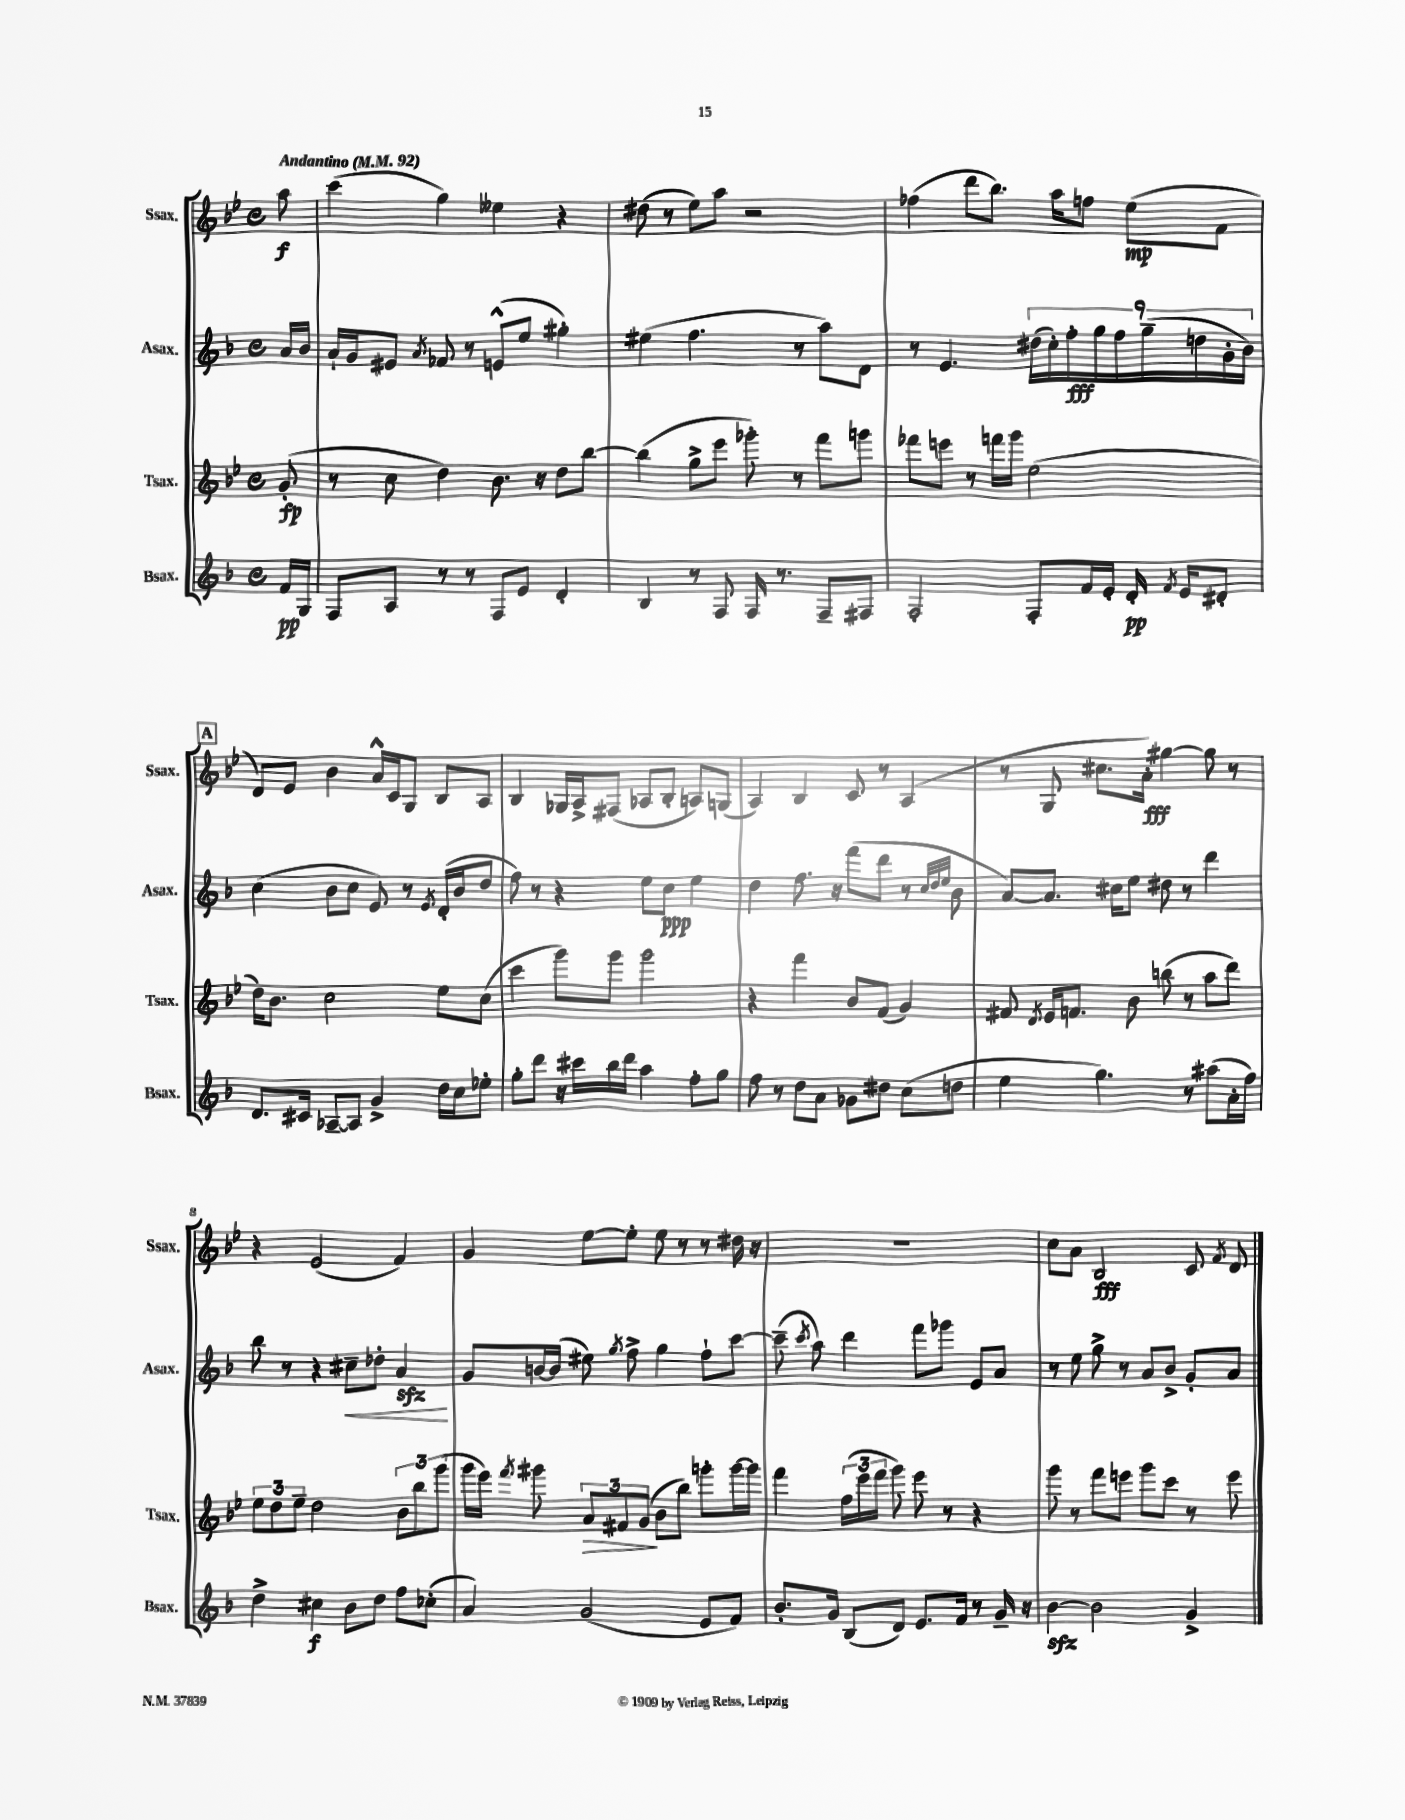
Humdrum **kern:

**kern	**kern	**kern	**kern
*staff4	*staff3	*staff2	*staff1
*clefG2	*clefG2	*clefG2	*clefG2
*k[b-]	*k[b-e-]	*k[b-]	*k[b-e-]
*M4/4	*M4/4	*M4/4	*M4/4
*met(c)	*met(c)	*met(c)	*met(c)
*MM92	*MM92	*MM92	*MM92
16f/LL	(8g'/	16a/LL	8aa\
16G/JJ	.	16b-/JJ	.
=	=	=	=
8F/L	8r	16a`/LL	(4ccc\
.	.	16g/J	.
8A/J	8cc\	8e#/J	.
.	.	8qa/	.
8r	4dd\)	8f-/	4gg\)
8r	.	8r	.
8F/L	8.b-\	(8e^^/L	4ee--\
8e/J	.	8ee/J	.
.	16r	.	.
4d'/	8dd\L	4gg#'\)	4r
.	[8bb-\J	.	.
=	=	=	=
4B-/	(4bb-\]	(4ee#\	(8dd#\
.	.	.	8r
8r	8gg^\L	4.ff\	8ee-\L)
8F/	8eee-\J	.	8aa\J
16F/	8ggg-'\)	.	2r
8.r	.	.	.
.	8r	8r	.
8F~/L	8fff\L	8aa\L)	.
8F#/J	8ggg\J	8d\J	.
=	=	=	=
2F'/	8fff-\L	8r	(4ff-\
.	8eee\J	4.e/	.
.	8r	.	8ddd\L
.	16fff\LL	.	8.bb-\J)
.	16ggg\JJ	.	.
8F'/L	(2ee-\	(18dd#\LL	.
.	.	18cc'\)	.
.	.	.	16aa\LK
.	.	18ff'\	.
16f/L	.	.	8ff\J
.	.	18gg\	.
16e'/JJ	.	.	.
.	.	18ff\	.
16d'/	.	.	(8ee-\L
.	.	(18gg~\	.
8qf/	.	.	.
16e/LK	.	.	.
.	.	18dd\	.
8d#'/J	.	.	8f\J
.	.	18g'\	.
.	.	18b-\JJ)	.
=	=	=	=
8.d/L	16dd\LK)	(4cc\	8d/L)
.	8.b-\J	.	.
.	.	.	8e-/J
16c#/Jk	.	.	.
[8A-~/L	2cc\	8b-\L	4b-\
8A-/]J	.	8cc\J	.
4g^/	.	8e/)	16a^^/LL
.	.	.	16c/J
.	.	8r	8G/J
.	.	8qe/	.
16dd\LL	8ee-\L	(16d'/LL	8B-/L
16cc\J	.	16b-/J	.
8ee-'\J	(8cc\J	8dd/J	8A/J
=	=	=	=
8gg'\L	4ccc\	8ff\)	4B-/
8ddd\J	.	8r	.
16r	8ggg\L)	4r	16G-/LL
16ccc#\LL	.	.	16A^/J
16bb-\	8ggg\J	.	(8F#/J
16ddd\JJ	.	.	.
4aa\	2ggg\	8ee\L	8A-/L
.	.	8cc\J	8B-'/J
8ff'\L	.	4ee\	8A/L)
8gg\J	.	.	(8G/J
=	=	=	=
8ff\	4r	4dd\	4A/)
8r	.	.	.
8dd\L	4fff\	8.ff\	4B-/
8a\J	.	.	.
.	.	16r	.
8g-\L	8b-/L	(8fff\L	8c/
8dd#\J	(8f/J	8ddd\J	8r
(8cc\L	4g/)	8r	(4A/
.	.	32qqcc/LLL	.
.	.	32qqdd/	.
.	.	32qqee/JJJ	.
8dd\J	.	8b-\	.
=	=	=	=
4ee\	8f#/	[8a/L)	8r
.	8qd/	.	.
.	16e-/LK	8.a/]J	8G/
.	8.f/J	.	.
4.gg\)	.	.	8.cc#\L
.	.	16cc#\LK	.
.	8b-\	8ee\J	.
.	.	.	16a'\Jk)
.	(8bb\	8dd#\	[4gg#\
8r	8r	8r	.
(8aa#\L	8aa\L	4ddd\	8gg#\]
16a'\L	8ddd\J)	.	8r
16ff\JJ)	.	.	.
=	=	=	=
4dd^\	12ee-\L	8bb-\	4r
.	12dd\	.	.
.	.	8r	.
.	12ee-~\J	.	.
4cc#\	2dd\	4r	(2e-/
8b-\L	.	8cc#~\L	.
8dd\J	.	8dd-'\J	.
8ff\L	12b-\L	4a/	4f/)
.	12bb-\	.	.
(8cc-'\J	.	.	.
.	(12ggg\J	.	.
=	=	=	=
4a/)	16ggg\LL	8g/L	4g/
.	16eee-\JJ)	.	.
.	8qfff/	.	.
.	8ggg#\	[16b/L	.
.	.	(16b/]JJ	.
(2g/	12a/L	8ee#\)	[8ee-\L
.	12f#/	.	.
.	.	8qgg/	.
.	.	8ff^\	8ee-'\]J
.	(12g/J	.	.
.	8b-\L	4gg\	8ee-\
.	8bb-\J)	.	8r
8e/L	8ggg'\L	8ff`\L	8r
8f/J)	[16ggg\L	[8ccc\J	16dd#\
.	16ggg\]JJ	.	16r
=	=	=	=
8.b-'/L	4fff\	(8ccc~\]	1r
.	.	8qccc/	.
.	.	8aa\)	.
16g/Jk	.	.	.
(8B-/L	(24ff\LL	4ddd\	.
.	24eee-\	.	.
.	24fff\JJ	.	.
8d/J)	8ggg\)	.	.
8.e/L	8eee-\	8fff\L	.
.	8r	8ggg-\J	.
16f/Jk	.	.	.
8r	4r	8e/L	.
16g~/	.	8a/J	.
16r	.	.	.
=	=	=	=
[4b-\	8ggg\	8r	8cc\L
.	8r	8ee\	8a\J
2b-\]	8fff\L	8gg^\	2B-/
.	8eee\J	8r	.
.	8ggg\L	8a/L	.
.	8ccc\J	8b-^/J	.
4g^/	8r	8g'/L	8c/
.	.	.	8qf/
.	8eee\	8a/J	8d/
==	==	==	==
*-	*-	*-	*-
